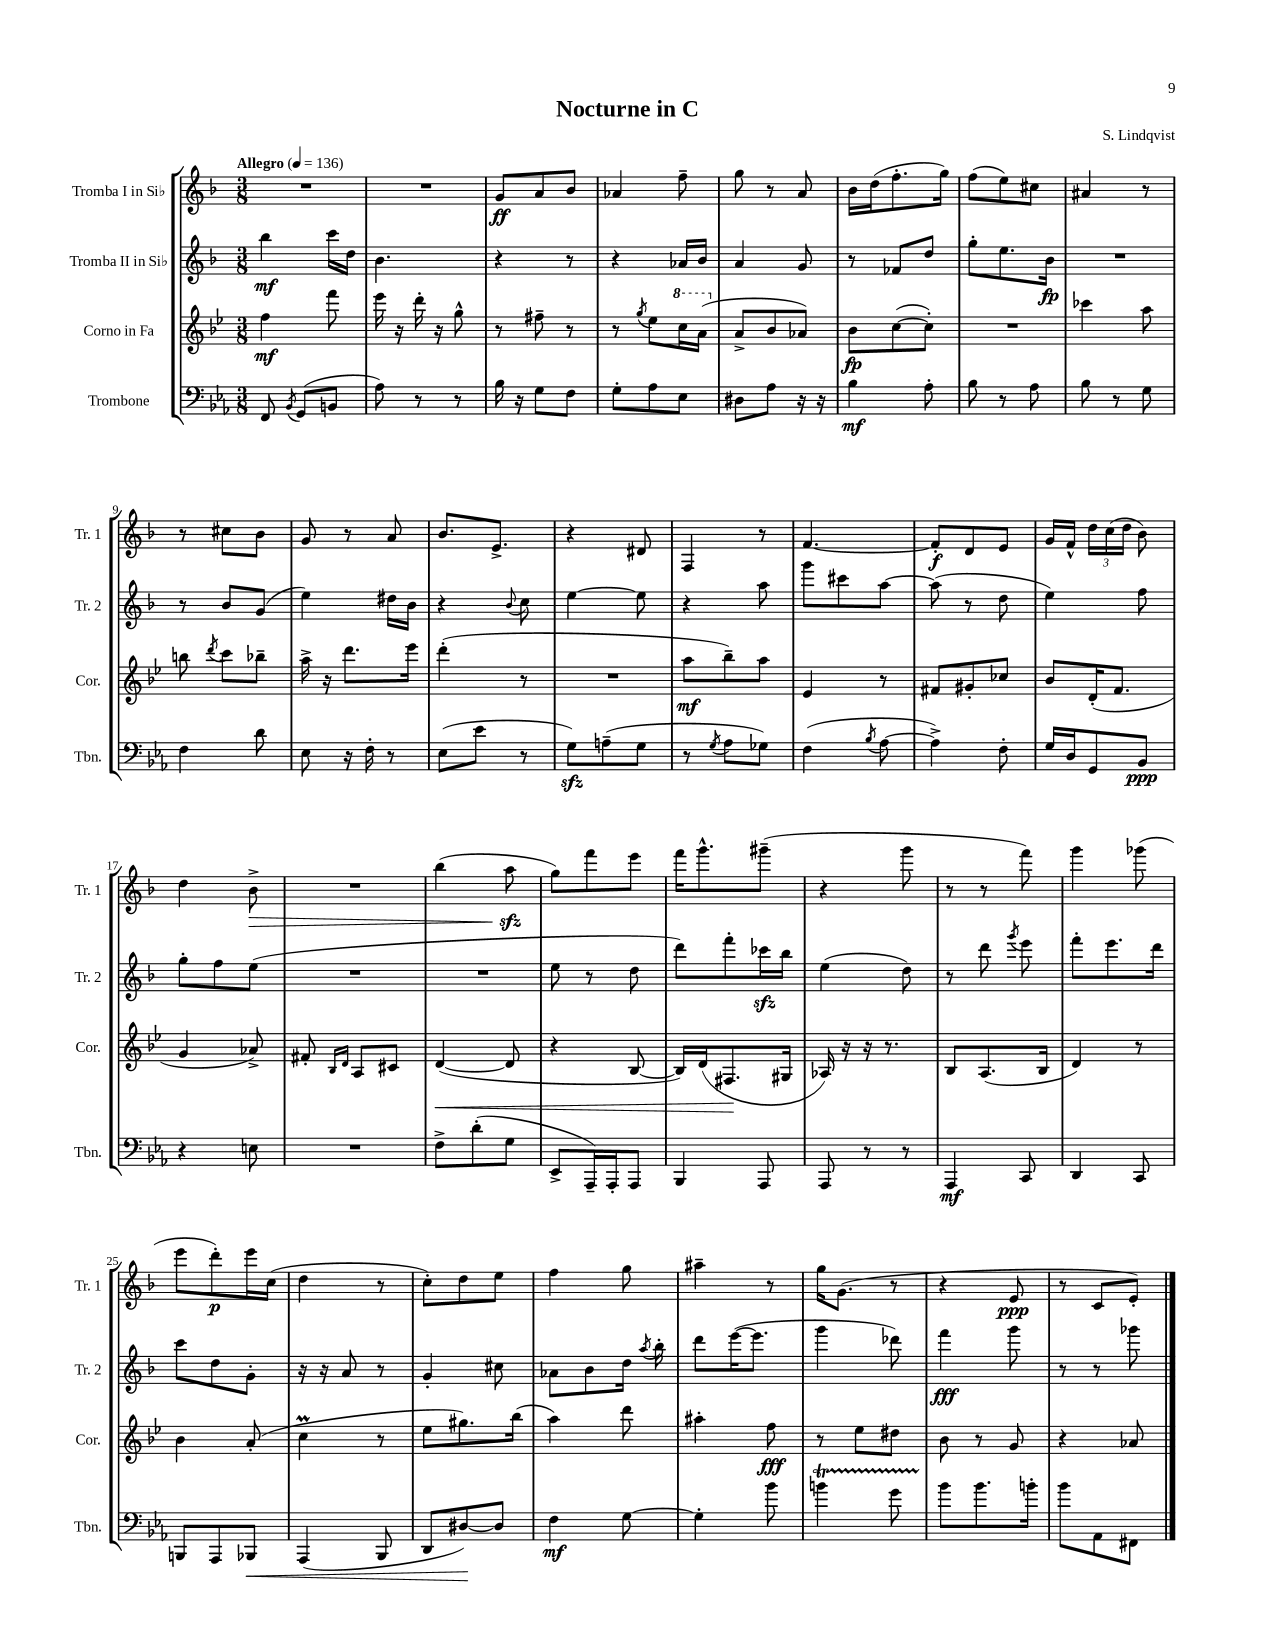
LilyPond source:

\header { title = "Nocturne in C" composer = "S. Lindqvist" }
<<
\new StaffGroup <<
\new Staff = "s0" \with { instrumentName = "Tromba I in Sib" shortInstrumentName = "Tr. 1" } {
    \clef treble \key f \major \numericTimeSignature \time 3/8 \tempo "Allegro" 4 = 136
    \autoBeamOff R4. |
    R4. |
    g'8[\ff a'8 bes'8] |
    aes'4 f''8-- |
    g''8 r8 a'8 |
    bes'16[ d''16( f''8.-. g''16]) |
    f''8[( e''8) cis''8] |
    ais'4 r8 |
    r8 cis''8[ bes'8] |
    g'8 r8 a'8 |
    bes'8.[ e'8.]-> |
    r4 dis'8 |
    f4 r8 |
    f'4.~ |
    f'8[-.\f d'8 e'8] |
    g'16[ f'16]-^ \tuplet 3/2 { d''16[ c''16( d''16] } bes'8) |
    d''4 bes'8->\> |
    R4. |
    bes''4( a''8\sfz\! |
    g''8[) f'''8 e'''8] |
    f'''16[ g'''8.-^ gis'''8]--( |
    r4 g'''8 |
    r8 r8 f'''8) |
    g'''4 ges'''8( |
    e'''8[ d'''8-.\p) e'''16 c''16]( |
    d''4 r8 |
    c''8[-.) d''8 e''8] |
    f''4 g''8 |
    ais''4-- r8 |
    g''16[ g'8.]( r8 |
    r4 e'8\ppp |
    r8 c'8[ e'8]-.) \bar "|." |
}
\new Staff = "s1" \with { instrumentName = "Tromba II in Sib" shortInstrumentName = "Tr. 2" } {
    \clef treble \key f \major \numericTimeSignature \time 3/8
    \autoBeamOff bes''4\mf c'''16[ d''16] |
    bes'4. |
    r4 r8 |
    r4 aes'16[ bes'16] |
    a'4 g'8 |
    r8 fes'8[ d''8] |
    g''8[-. e''8. bes'16]\fp |
    R4. |
    r8 bes'8[ g'8]( |
    e''4) dis''16[ bes'16] |
    r4 \appoggiatura { bes'8 } c''8 |
    e''4~ e''8 |
    r4 a''8 |
    g'''8[ cis'''8 a''8]~ |
    a''8( r8 d''8 |
    e''4) f''8 |
    g''8[-. f''8 e''8]( |
    R4. |
    R4. |
    e''8 r8 d''8 |
    d'''8[) f'''8-. ces'''16\sfz bes''16] |
    e''4( d''8) |
    r8 d'''8 \acciaccatura { g'''8 } e'''8 |
    f'''8[-. e'''8. d'''16] |
    c'''8[ d''8 g'8]-. |
    r16 r16 a'8 r8 |
    g'4-. cis''8 |
    aes'8[ bes'8 d''16] \acciaccatura { a''8 } bes''16-. |
    d'''8[ e'''16~( e'''8.] |
    g'''4 des'''8) |
    f'''4\fff g'''8 |
    r8 r8 ges'''8 \bar "|." |
}
\new Staff = "s2" \with { instrumentName = "Corno in Fa" shortInstrumentName = "Cor." } {
    \clef treble \key bes \major \numericTimeSignature \time 3/8
    \autoBeamOff f''4\mf f'''8 |
    ees'''16 r16 d'''16-. r16 g''8-^ |
    r8 fis''8-- r8 |
    r8 \acciaccatura { g''8 } ees''8[ \ottava #1 c'''16 a''16]( \ottava #0 |
    a'8[-> bes'8 aes'8]) |
    bes'8[\fp c''8~( c''8]-.) |
    R4. |
    ces'''4 a''8 |
    b''8 \acciaccatura { d'''8 } c'''8[ bes''8]-- |
    a''16-> r16 d'''8.[ ees'''16] |
    d'''4-.( r8 |
    R4. |
    a''8[\mf bes''8--) a''8] |
    ees'4 r8 |
    fis'8[ gis'8-. ces''8] |
    bes'8[ d'16-.( f'8.] |
    g'4 aes'8->) |
    fis'8-. \grace { bes16[ d'16] } a8[ cis'8] |
    d'4~\<( d'8 |
    r4 bes8~ |
    bes16[) d'16( fis8.\! gis16] |
    aes16) r16 r16 r8. |
    bes8[ a8.( bes16] |
    d'4) r8 |
    bes'4 a'8-.( |
    c''4\prall r8 |
    ees''8[ gis''8.) bes''16]( |
    a''4) d'''8 |
    ais''4-. f''8\fff |
    r8 ees''8[ dis''8] |
    bes'8 r8 g'8 |
    r4 aes'8 \bar "|." |
}
\new Staff = "s3" \with { instrumentName = "Trombone" shortInstrumentName = "Tbn." } {
    \clef bass \key ees \major \numericTimeSignature \time 3/8
    \autoBeamOff f,8 \acciaccatura { bes,8 } g,8[( b,8] |
    aes8) r8 r8 |
    bes16 r16 g8[ f8] |
    g8[-. aes8 ees8] |
    dis8[ aes8] r16 r16 |
    bes4\mf aes8-. |
    bes8 r8 aes8 |
    bes8 r8 g8 |
    f4 d'8 |
    ees8 r16 f16-. r8 |
    ees8[( ees'8] r8 |
    g8[\sfz) a8--( g8] |
    r8 \acciaccatura { g8 } aes8[ ges8]) |
    f4( \acciaccatura { bes8 } aes8~ |
    aes4->) f8-. |
    g16[ d16 g,8 bes,8]\ppp |
    r4 e8 |
    R4. |
    f8[-> d'8-.( g8] |
    ees,8[-> aes,,16--) aes,,16-. aes,,8] |
    bes,,4 aes,,8 |
    aes,,8 r8 r8 |
    aes,,4\mf c,8 |
    d,4 c,8 |
    b,,8[ aes,,8 bes,,8]\< |
    aes,,4( bes,,8 |
    d,8[ dis8~\!) dis8] |
    f4\mf g8~ |
    g4-. bes'8 |
    b'4\startTrillSpan g'8 |
    bes'8[\stopTrillSpan bes'8. b'16]-. |
    bes'8[ aes,8 fis,8] \bar "|." |
}
>>
>>
